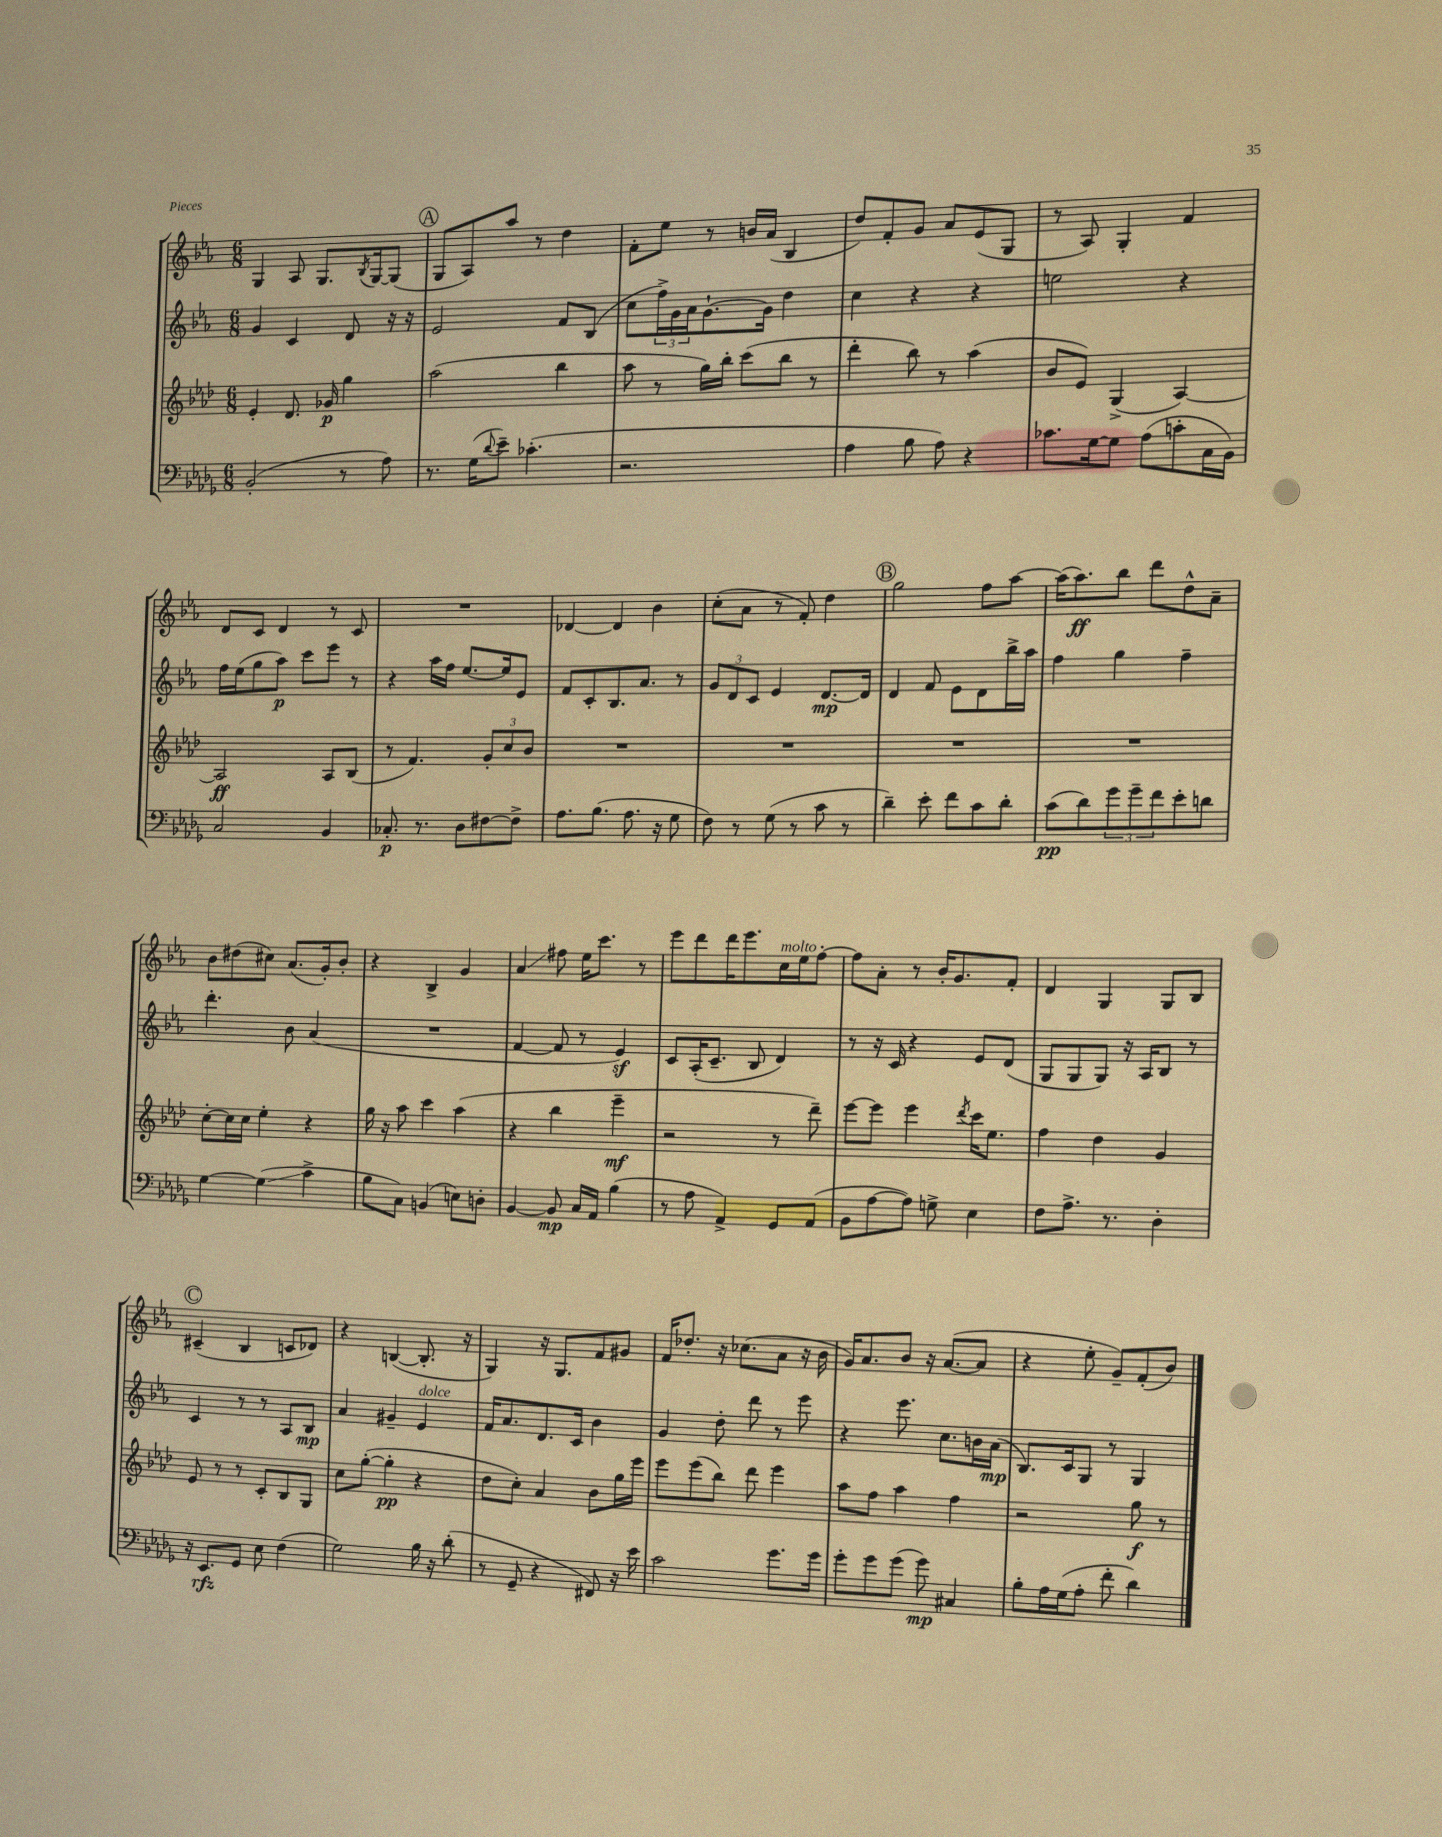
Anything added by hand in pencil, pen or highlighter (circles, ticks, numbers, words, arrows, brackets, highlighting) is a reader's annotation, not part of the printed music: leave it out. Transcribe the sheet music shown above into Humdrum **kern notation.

**kern	**kern	**kern	**kern
*staff4	*staff3	*staff2	*staff1
*clefF4	*clefG2	*clefG2	*clefG2
*k[b-e-a-d-g-]	*k[b-e-a-d-]	*k[b-e-a-]	*k[b-e-a-]
*M6/8	*M6/8	*M6/8	*M6/8
(2BB-'/	4e-'/	4g/	4G/
.	8.d-/	4c/	8A-/
.	.	.	8.G/L
.	16g-/	.	.
8r	4gg\	8d/	.
.	.	.	8qB-/
.	.	.	[16G/k
8A-\)	.	16r	(8G/]J
.	.	16r	.
=	=	=	=
8.r	(2aa-\	2e-/	8G/L
.	.	.	8A-/)
(16G-\LK	.	.	.
8qqd-/	.	.	.
8e-~\J)	.	.	8aa-/J
(4.c-'\	.	.	8r
.	4bb-\	8f/L	4dd\
.	.	(8B-/J	.
=	=	=	=
2.r	8aa-\	8cc\L	8f'\L
.	8r	24ff^\L)	8ee-\J
.	.	24g\	.
.	.	24a-\J	.
.	16gg\LL)	[8.g`\	8r
.	16bb-'\JJ	.	.
.	(8ccc\L	.	16b/LL
.	.	16g\]Jk	(16a-/JJ
.	8bb-\J	4dd\	4B-/
.	8r	.	.
=	=	=	=
4A-\	4ddd-'\	4cc\	8dd/L)
.	.	.	8f'/
8B-\	8bb-\)	4r	8g/J
8A-\)	8r	.	8a-/L
4r	(4aa-\	4r	(8e-/
.	.	.	8G/J
=	=	=	=
8.c-\L	8b-/L	2ee\	8r
.	8e-/J)	.	8A-/)
[16G-\k	.	.	.
8G-\]J	(4G^/	.	4G'/
(8A-\L	.	.	.
8c'\	[4A-/)	4r	4f/
16C\L	.	.	.
16BB-\JJ)	.	.	.
=	=	=	=
2C/	2A-/]	16ff\LL	8d/L
.	.	(16ee-\J	.
.	.	8gg\	8c/J
.	.	8aa-\J)	4d/
.	.	8ccc\L	.
4BB-/	8A-/L	8eee-\J	8r
.	(8B-/J	8r	8c/
=	=	=	=
8.C-'/	8r	4r	2.r
.	4.f/)	.	.
8.r	.	.	.
.	.	16aa-\LL	.
.	.	16ff\JJ	.
8D-\L	.	[8.ee-/L	.
[8F#\	12g'/L	.	.
.	.	16ee-/]k	.
.	12cc/	.	.
8F#^\]J	.	8e-/J	.
.	12b-/J	.	.
=	=	=	=
8.A-\L	2.r	8f/L	[4d-/
.	.	8c'/	.
(8.B-\J	.	.	.
.	.	8.B-/	4d-/]
8.A-\	.	.	.
.	.	8.a-/J	.
.	.	.	4b-\
16r	.	.	.
8G-\	.	8r	.
=	=	=	=
8F\)	2.r	12g/L	(8cc'\L
.	.	12d/	.
8r	.	.	8a-\J
.	.	12c/J	.
(8G-\	.	4e-/	8r
8r	.	.	8f'/)
8c\	.	[8.d/L	4dd\
8r	.	.	.
.	.	16d/]Jk	.
=	=	=	=
4d-~\)	2.r	4d/	2gg\
8e-'\	.	8f/	.
8f\L	.	8e-\L	.
8c\	.	8d\	8ff\L
8d-'\J	.	16bb-^\L	[8aa-\J
.	.	16aa-\JJ	.
=	=	=	=
(8c\L	2.r	4ff\	(16aa-\]LK
.	.	.	8.aa-\)
8d-\)	.	.	.
12g-\	.	4gg\	8bb-\J
12g-~\	.	.	.
.	.	.	8ddd\L
12f\	.	.	.
8e-'\	.	4ff~\	8dd^^\
8d\J	.	.	8a-~\J
=	=	=	=
[4G-\	[8cc'\L	4.ddd'\	8b-\L
.	16cc\]L	.	(8dd#\
.	16cc\JJ	.	.
(4G-\]	4ee-'\	.	8cc#\J)
.	.	8b-\	(8.a-/L
4c^\	4r	(4a-/	.
.	.	.	16g'/k)
.	.	.	8b-'/J
=	=	=	=
8B-\L	16gg\	2.r	4r
.	16r	.	.
8C\J)	8aa-\	.	.
(4BB/	4ccc\	.	4B-^/
8E\L)	(4aa-\	.	4g/
8D'\J	.	.	.
=	=	=	=
[4BB-/	4r	[4f/	4a-/
8BB-/]	4bb-\	8f/]	8ff#\
16C/LL	.	8r	16ee-\LK
16AA-/JJ	.	.	8.ccc\J
(4B-\	4eee-~\	4e-/)	.
.	.	.	8r
=	=	=	=
8r	2r	8c/L	8eee-\L
8A-\	.	(16A-'/K	8ddd\
.	.	8.c~/J	.
4AA-^/)	.	.	16ddd\K
.	.	.	8.eee-\
.	.	8B-/	.
8GG-/L	8r	4d/)	16cc\L
.	.	.	16ee-\J
(8AA-/J	8ddd-~\)	.	[8ff'\J
=	=	=	=
8BB-\L	[8eee-\L	8r	8ff\]L
[8A-\	8eee-\]J	16r	8a-'\J
.	.	16c/	.
8A-\]J)	4eee-\	4r	8r
8G^\	.	.	16b-'/LK
.	.	.	8.g/
.	8qddd-/	.	.
4E-\	16ccc\LK	8e-/L	.
.	8.ee-\J	.	.
.	.	(8d/J	8f'/J
=	=	=	=
8F\L	4ff\	8G/L	4d/
8.A-^\J	.	8G/	.
.	4dd-\	8G/J)	4G/
8.r	.	.	.
.	.	16r	.
.	.	16A-/LK	.
4D-'\	4g/	8B-/J	8G/L
.	.	8r	8B-/J
=	=	=	=
16r	8e-/	4c/	(4c#~/
8.EE-/L	.	.	.
.	8r	.	.
8GG-/J	8r	8r	4B-/
8E-\	8c'/L	8r	.
(4F\	8B-/	8A-/L	8c/L
.	8G/J	8B-/J	8d-/J)
=	=	=	=
2G-\)	8cc\L	4a-/	4r
.	([8gg'\J	.	.
.	4gg'\]	4g#~/	([4B/
16B-\	4r	4e-/	8.B'/]
16r	.	.	.
(8d-'\	.	.	.
.	.	.	16r
=	=	=	=
8r	8dd-\L	16f/LK	4G/)
.	.	8.a-/	.
8GG-~/	8cc'\J)	.	.
4r	4a-/	8.d/	16r
.	.	.	8.G/L
.	.	16c/Jk	.
8FF#/)	8b-\L	4b-\	8f/
16r	16gg\L	.	8g#/J
16e-\	16eee-\JJ	.	.
=	=	=	=
2c\	8eee-\L	4g/	16f/LK
.	.	.	8.dd-'/J
.	(8eee-\	.	.
.	8bb-\J)	8dd'\	16r
.	.	.	(8.cc-\L
.	8ddd-\	8ddd\	.
8.g-\L	4eee-\	8r	8a-\J
.	.	8eee-\	16r
16g-\Jk	.	.	16b-\
=	=	=	=
8g-'\L	8aa-\L	4r	16g/LK)
.	.	.	8.a-/
8g-\	8ff\J	.	.
(8g-\J	4aa-\	8.eee-\	8b-/J
8g-\)	.	.	16r
.	.	8.cc\L	([8.a-/L
4C#/	4ff\	.	.
.	.	16b\L	8a-/]J
.	.	(16a-\JJ	.
=	=	=	=
8B-'\L	2r	8.B-/L)	4r
16A-\L	.	.	.
(16G-\J	.	16c/k	.
8A-'\J	.	8G/J	8ee-'\
8f'\	.	8r	8g~/L)
4d-\)	8gg\	4G/	(8f'/
.	8r	.	8b-/J)
==	==	==	==
*-	*-	*-	*-
